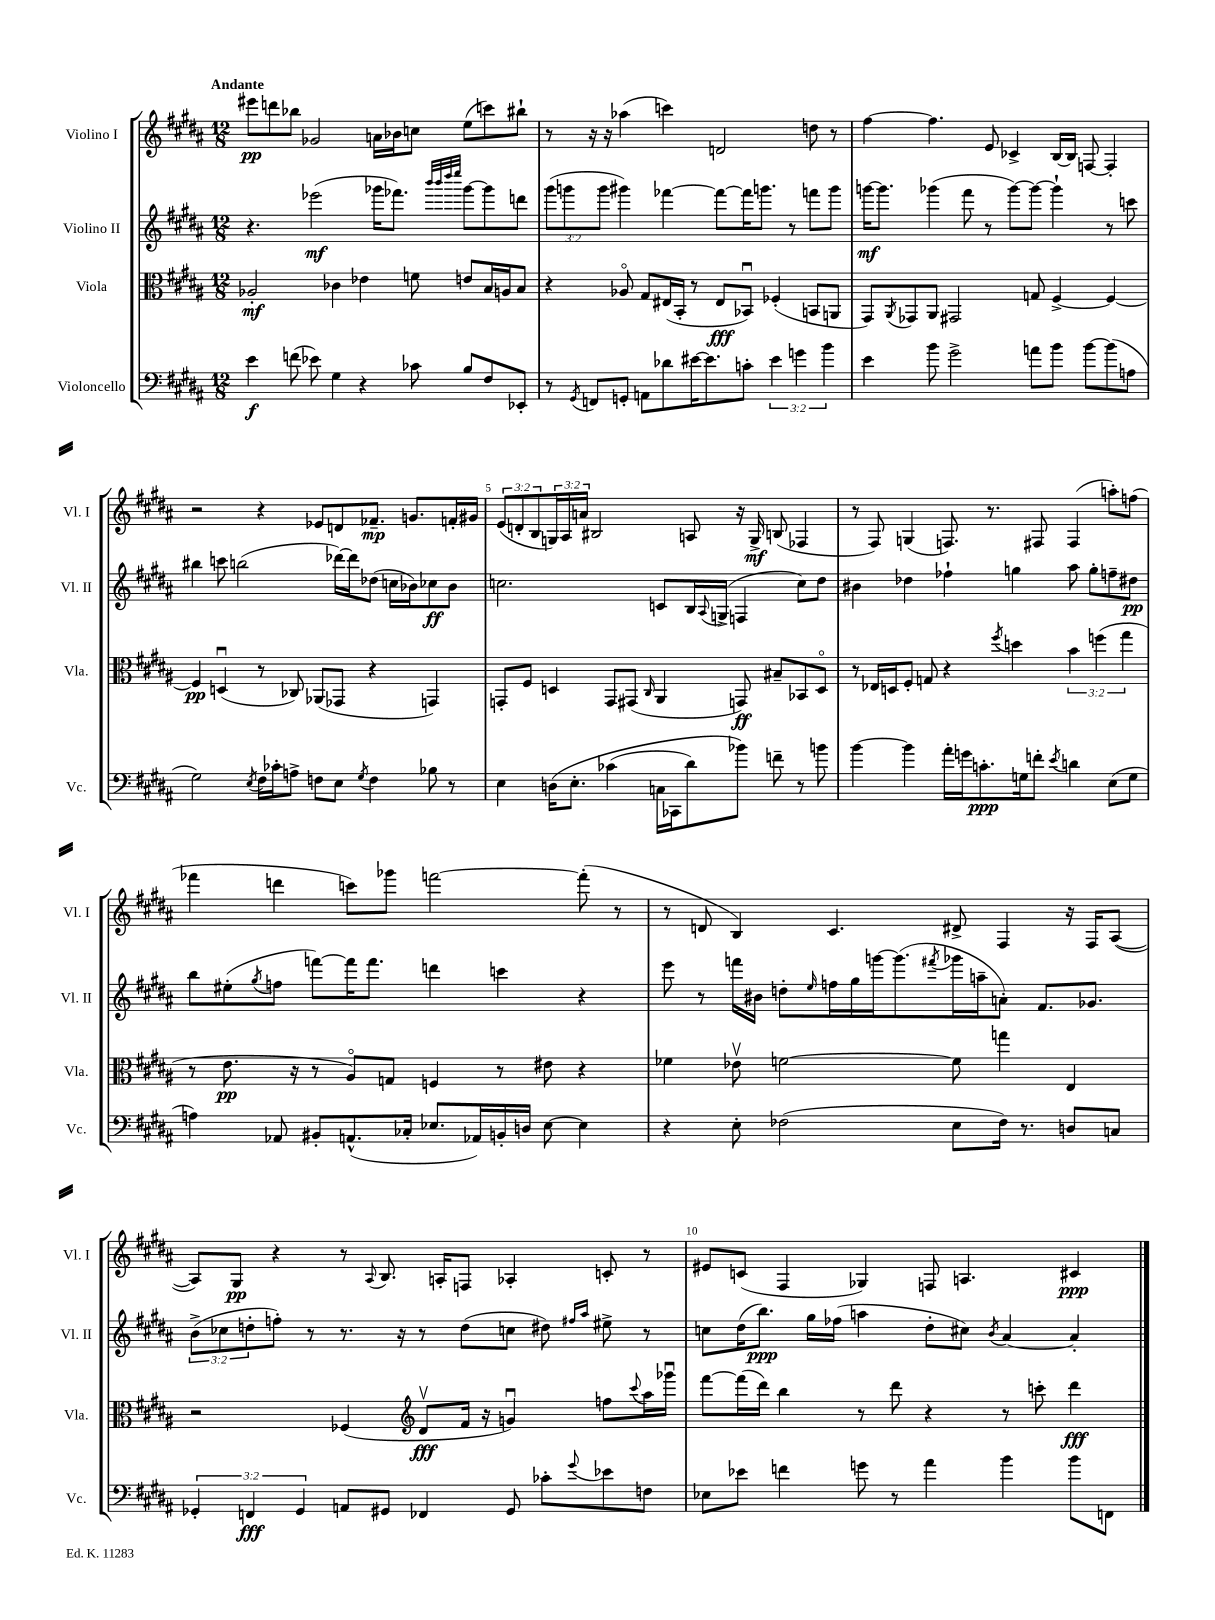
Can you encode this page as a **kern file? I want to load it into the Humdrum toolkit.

**kern	**kern	**kern	**kern
*staff4	*staff3	*staff2	*staff1
*clefF4	*clefC3	*clefG2	*clefG2
*k[f#c#g#d#a#]	*k[f#c#g#d#a#]	*k[f#c#g#d#a#]	*k[f#c#g#d#a#]
*M12/8	*M12/8	*M12/8	*M12/8
4e	2A-'	4.r	8eee#
.	.	.	8ddd
(8f	.	.	8bb-
8e-)	.	(2eee-	2g-
4G#	4c-	.	.
4r	4e-	.	.
.	.	16ggg-	16a
.	.	8.fff-)	16b-
8c-	8f	.	8cc
.	.	32qqbbb	.
.	.	32qqbbb	.
.	.	32qqdddd#	.
.	.	32qqeeee	.
8B	8e	[8ggg-	(8ee
8F#	16B	8ggg-]	8ccc)
.	16A	.	.
8EE-'	8B	8ddd	8bb#`
=	=	=	=
8r	4r	(12ggg#	8r
.	.	12ggg	.
8qGG#	.	.	.
8FF	.	.	16r
.	.	12ggg	.
.	.	.	16r
8GG'	8A-o	4ggg#)	(4aa-
8AA	8G#	.	.
8d-	(16E#	[4fff-	4ccc)
.	16BB'	.	.
[16e#	8r	.	.
8.e#]	.	.	.
.	8E#	8fff-_	2d
8c'	8BB-u)	16fff-]	.
.	.	8.ggg	.
6e#	(4F-'	.	.
.	.	8r	.
6g	.	.	.
.	8BB	8fff	8dd
6b	.	.	.
.	8AA	8ggg	8r
=	=	=	=
4e	8GG#)	[16ggg	[4ff#
.	.	8.ggg]	.
.	8qAA#	.	.
.	8GG-	.	.
8b	8AA#	(4ggg-	4.ff#]
2g#^	2GG#	.	.
.	.	8fff#	.
.	.	8r	8e
.	.	[8ggg-)	4c-^
8a	8G	8ggg-_	.
8b	[4F#^	4ggg-`]	[16B
.	.	.	16B]
[8b	.	.	[8F
(8b]	4F#_	8r	4F']
8A	.	8ccc	.
=	=	=	=
2G#)	4F#]	4bb#	2r
.	(4Du	8ccc	.
.	.	(2bb	.
8qE	.	.	.
16F#	8r	.	4r
16c-'	.	.	.
8A^	8C-)	.	.
8F	(8AA-	.	8e-
8E	8GG-	[16ddd-)	8d
.	.	16ddd-]	.
8qG#	.	.	.
4F	4r	(8dd-	8.f-~
.	.	16cc	.
.	.	16b-)	8.g
8B-	4GG)	8cc-	.
8r	.	8b-	16f'
.	.	.	16g#
=	=	=	=
4E	8GG'	2.cc	(12e
.	.	.	12d'
.	8F#	.	.
.	.	.	12B
&(16D	4D	.	24G)
.	.	.	24A#
8.E'	.	.	.
.	.	.	24a
.	.	.	2B#
(4c-	8GG	.	.
.	(8GG#	.	.
.	16qqC#	.	.
16C	4AA#	8c	.
16CC-	.	.	.
8d#)	.	16B	8A
.	.	8qqA#	.
.	.	(16G^	.
8b-&)	8GG)	4F	16r
.	.	.	16G^
8f~	8B#~	.	(8B
8r	8BB-	8cc)	4F-
8b	8Do	8dd#	.
=	=	=	=
[4b	8r	4b#	8r
.	16E-	.	8F#)
.	16D	.	.
4b]	8F#'	4dd-	(4G
.	8G	.	.
16a#'	4r	4ff-`	8.F)
16g	.	.	.
8.c'	.	.	.
.	.	.	8.r
.	8qff#	.	.
.	4dd	4gg	.
16G	.	.	.
8f'	.	.	8F#
8qe	.	.	.
4d	6b	8aa#	(4F#
.	.	8gg'	.
.	(6ff	.	.
(8E	.	8ff~	8aa')
.	6gg#	.	.
8G	.	8dd#	(8ff
=	=	=	=
4A)	8r	8bb	4fff-
.	8.e	(8ee#'	.
.	.	8qgg#	.
8AA-	.	8ff	4ddd
.	16r	.	.
8BB#'	8r	[8fff)	.
(8.AA^^	8A#o)	16fff]	8ccc)
.	.	8.fff	.
.	8G	.	8ggg-
16C-'	.	.	.
8.E-	4F	4ddd	[2fff
16AA-)	.	.	.
16BB'	8r	4ccc	.
16D	.	.	.
[8E-	8e#	.	.
4E-]	4r	4r	(8fff']
.	.	.	8r
=	=	=	=
4r	4f-	8eee	8r
.	.	8r	8d
8E'	8e-v	16fff	4B)
.	.	16b#	.
(2F-	[2f	8dd'	.
.	.	16qqee	.
.	.	16ff	4.c#
.	.	16gg#	.
.	.	[16ggg	.
.	.	(8.ggg]	.
.	.	8qfff#	.
8E	8f]	16ggg-	8d#^
.	.	16aa~	.
16F-)	4gg	8a')	4F#
8.r	.	.	.
.	.	8.f#	.
8D	4E	.	16r
.	.	8.g-	16F#
8C	.	.	([8A#
=	=	=	=
6GG-'	2r	(12b^	8A#])
.	.	12cc-	.
.	.	.	8G#
6FF	.	12dd'	.
.	.	8ff')	4r
6GG-	.	.	.
.	.	8r	.
8AA	(4F-	8.r	8r
.	.	.	8qqA#
8GG#	.	.	8.B
.	.	16r	.
*	*clefG2	*	*
4FF-	8d#v	8r	.
.	.	.	16A'
.	16f#	(8dd	8F
.	16r	.	.
8GG#	4gu)	8cc	4A-'
8c-'	.	8dd#)	.
.	.	16qqff#	.
8qqg#	.	16qqaa#	.
8e-	8ff	8ee#^	8c'
.	8qqccc#	.	.
8F	16aa#	8r	8r
.	16ggg-u	.	.
=	=	=	=
8E-	[8fff#	8cc	8e#
8e-	(16fff#]	(16dd#	(8c
.	16ddd#)	8.bb)	.
4f	4bb	.	4F#
.	.	16gg#	.
.	.	(16ff-	.
8g	8r	4aa	4G-)
8r	8ddd#	.	.
4a#	4r	8dd#'	8F
.	.	8cc#)	4.A
.	.	8qb	.
4b	8r	[4a#	.
.	8ccc'	.	.
8b	4ddd#	4a#']	4c#
8FF	.	.	.
==	==	==	==
*-	*-	*-	*-
